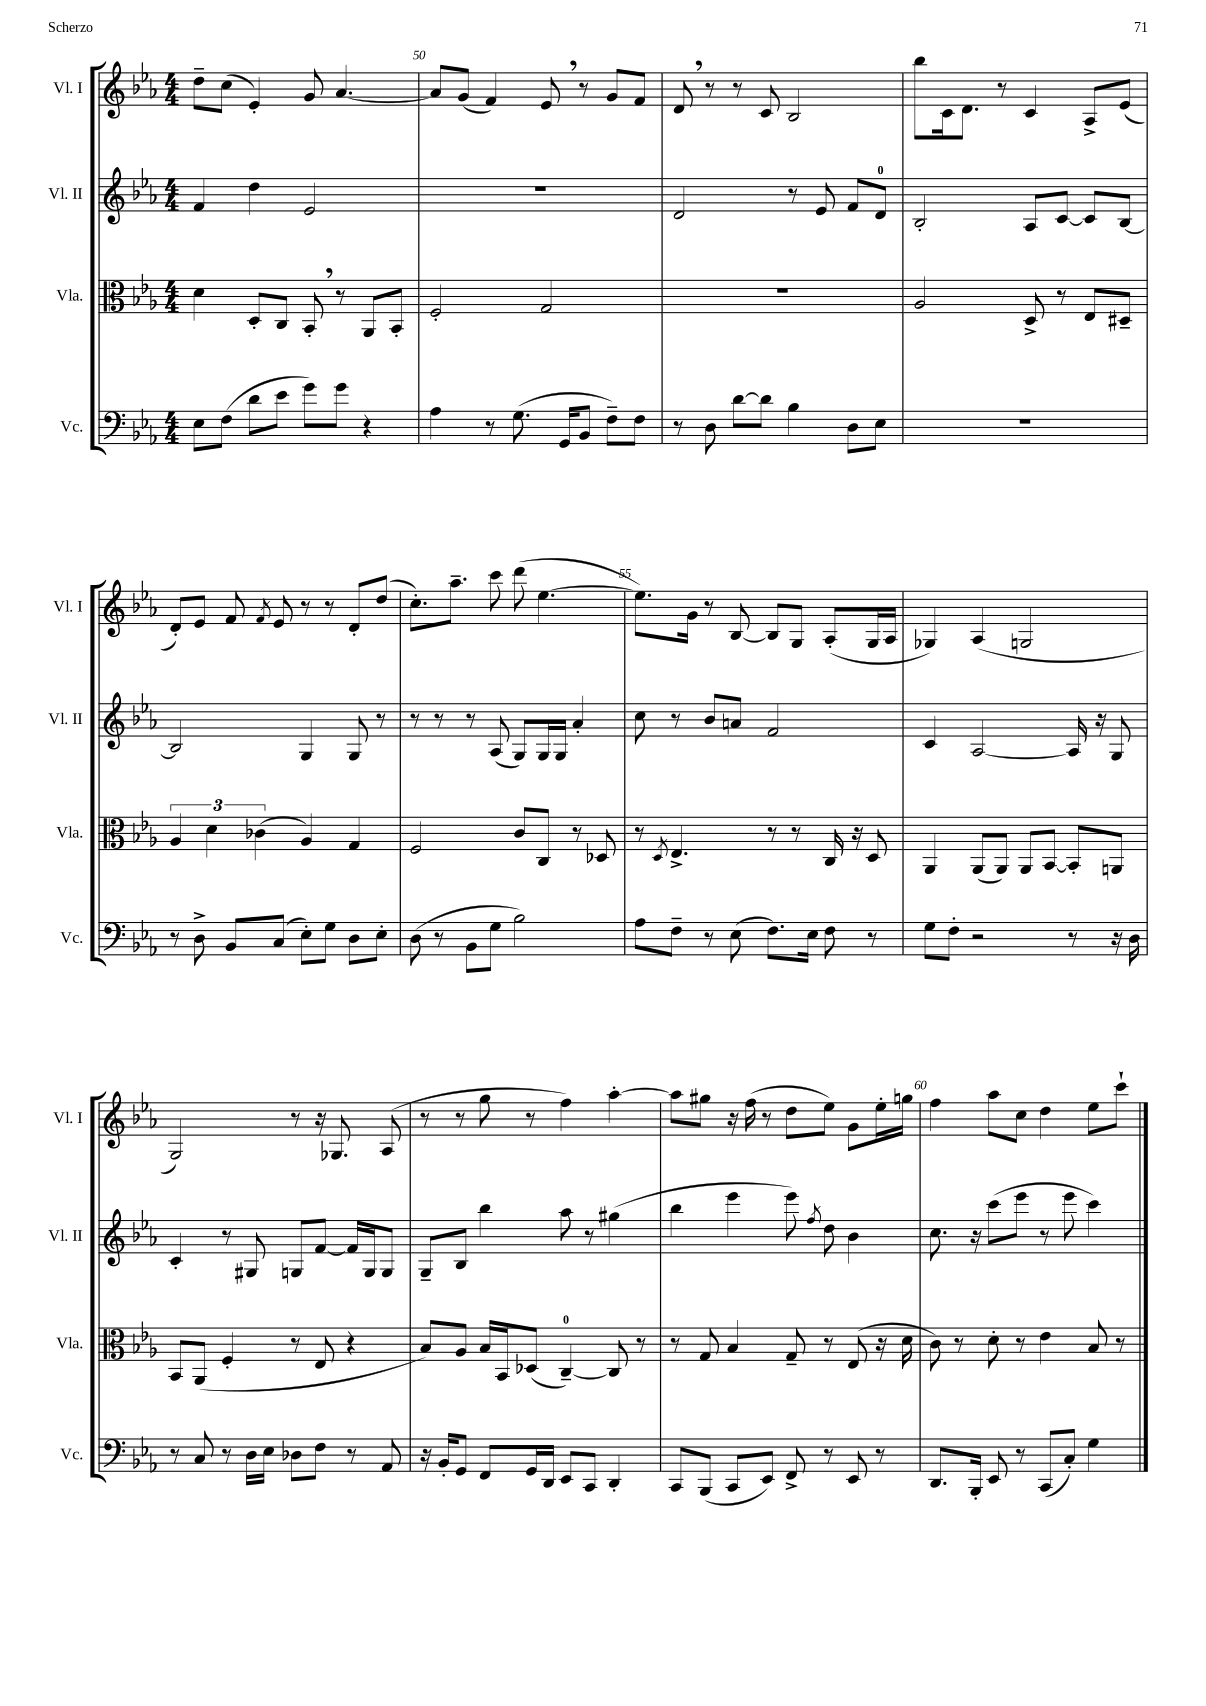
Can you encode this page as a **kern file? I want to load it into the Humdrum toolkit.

**kern	**kern	**kern	**kern
*part4	*part3	*part2	*part1
*staff4	*staff3	*staff2	*staff1
*I"Vc.	*I"Vla.	*I"Vl. II	*I"Vl. I
*I'Vc.	*I'Vla.	*I'Vl. II	*I'Vl. I
*clefF4	*clefC3	*clefG2	*clefG2
*k[b-e-a-]	*k[b-e-a-]	*k[b-e-a-]	*k[b-e-a-]
*M4/4	*M4/4	*M4/4	*M4/4
=49	=49	=49	=49
8E-\L	4d\	4f/	8dd~\L
(8F\J	.	.	(8cc\J
8d\L	8D'/L	4dd\	4e-'/)
8e-\J	8C/J	.	.
8g\L)	8BB-',/	2e-/	8g/
8g\J	8r	.	[4.a-/
4r	8AA-/L	.	.
.	8BB-'/J	.	.
=50	=50	=50	=50
4A-\	2F'/	1r	8a-/L]
.	.	.	(8g/J
8r	.	.	4f/)
(8.G\	.	.	.
.	2G/	.	8e-,/
16GG/KL	.	.	.
8BB-/J	.	.	8r
8F~\L)	.	.	8g/L
8F\J	.	.	8f/J
=51	=51	=51	=51
8r	1r	2d/	8d,/
8D\	.	.	8r
[8d\L	.	.	8r
8d\J]	.	.	8c/
4B-\	.	8r	2B-/
.	.	8e-/	.
8D\L	.	8f/L	.
8E-\J	.	8d/J	.
=52	=52	=52	=52
1r	2A-/	2B-'/	8bb-\L
.	.	.	16c\k
.	.	.	8.d\J
.	.	.	8r
.	8D^/	8A-/L	4c/
.	8r	[8c/J	.
.	8E-/L	8c/L]	8A-^/L
.	8D#X~/J	[8B-/J	(8e-/J
!!LO:LB:g=z
=53	=53	=53	=53
8r	6A-/	2B-/]	8d'/L)
8D^\	.	.	8e-/J
.	6d\	.	.
8BB-/L	.	.	8f/
.	(6c-X\	.	.
.	.	.	8qf/
(8C/J	.	.	8e-/
8E-'\L)	4A-/)	4G/	8r
8G\J	.	.	8r
8D\L	4G/	8G/	8d'/L
8E-'\J	.	8r	(8dd/J
=54	=54	=54	=54
(8D\	2F/	8r	8.cc'\L)
8r	.	8r	.
.	.	.	8.aa-~\J
8BB-\L	.	8r	.
8G\J	.	(8A-/	8ccc\
2B-\)	8c/L	8G/L)	(8ddd\
.	8C/J	16G/L	[4.ee-\
.	.	16G/JJ	.
.	8r	4a-'/	.
.	8D-X/	.	.
=55	=55	=55	=55
8A-\L	8r	8cc\	8.ee-\L])
.	8qD/	.	.
8F~\J	4.E-^/	8r	.
.	.	.	16g\Jk
8r	.	8b-/L	8r
(8E-\	.	8an/J	[8B-/
8.F\L)	8r	2f/	8B-/L]
.	8r	.	8G/J
16E-\Jk	.	.	.
8F\	16C/	.	(8A-'/L
.	16r	.	.
8r	8D/	.	16G/L
.	.	.	16A-/JJ
=56	=56	=56	=56
8G\L	4AA-/	4c/	4G-X/)
8F'\J	.	.	.
2r	(8AA-/L	[2A-/	(4A-/
.	8AA-/J)	.	.
.	8AA-/L	.	2Gn/
.	[8BB-/J	.	.
8r	8BB-'/L]	16A-/]	.
.	.	16r	.
16r	8AAn/J	8G/	.
16D\	.	.	.
!!LO:LB:g=z
=57	=57	=57	=57
8r	8BB-/L	4c'/	2G/)
8C/	(8AA-/J	.	.
8r	4F'/	8r	.
16D\LL	.	8G#X/	.
16E-\JJ	.	.	.
8D-X\L	8r	8Gn/L	8r
8F\J	8E-/	[8f/J	16r
.	.	.	8.G-X/
8r	4r	16f/LL]	.
.	.	16G/J	.
8AA-/	.	8G/J	(8A-/
=58	=58	=58	=58
16r	8B-/L)	8G~/L	8r
16BB-'/KL	.	.	.
8GG/J	8A-/J	8B-/J	8r
8FF/L	16B-/LL	4bb-\	8gg\
.	16BB-/J	.	.
16GG/L	(8D-X/J	.	8r
16DD/JJ	.	.	.
8EE-/L	[4C~/)	8aa-\	4ff\)
8CC/J	.	8r	.
4DD'/	8C/]	(4gg#X\	[4aa-'\
.	8r	.	.
=59	=59	=59	=59
8CC/L	8r	4bb-\	8aa-\L]
(8BBB-/J	8G/	.	8gg#X\J
8CC/L	4B-/	4eee-\	16r
.	.	.	(16ff\
8EE-/J)	.	.	8r
8FF^/	8G~/	8eee-\)	8dd\L
.	.	8qff/	.
8r	8r	8dd\	8ee-\J)
8EE-/	(8E-/	4b-\	8g\L
8r	16r	.	16ee-'\L
.	16d\	.	16ggn\JJ
=60	=60	=60	=60
8.DD/L	8c\)	8.cc\	4ff\
.	8r	.	.
16BBB-'/Jk	.	16r	.
8EE-/	8d'\	(8ccc\L	8aa-\L
8r	8r	8eee-\J	8cc\J
(8CC/L	4e-\	8r	4dd\
8C'/J)	.	8eee-\	.
4G\	8B-/	4ccc\)	8ee-\L
.	8r	.	8ccc`\J
==	==	==	==
*-	*-	*-	*-
